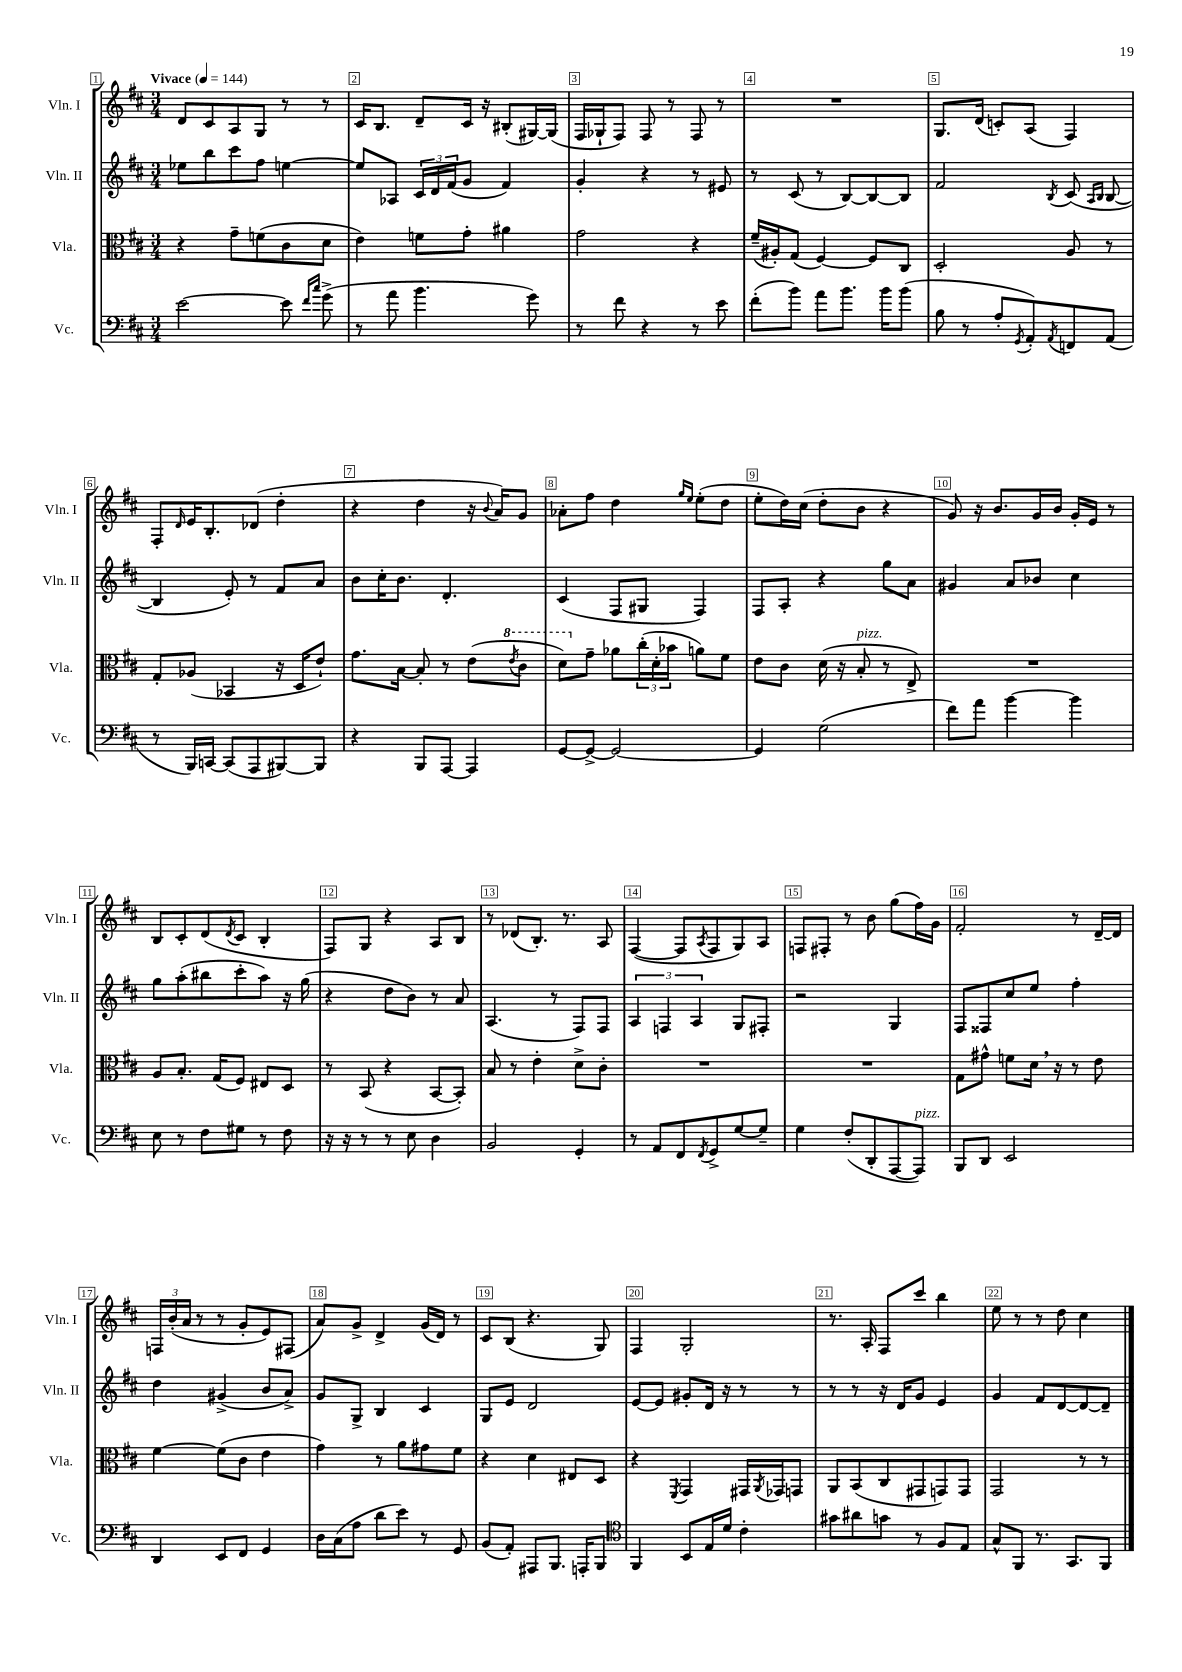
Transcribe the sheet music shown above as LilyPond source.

<<
\new StaffGroup <<
\new Staff = "s0" \with { instrumentName = "Vln. I" shortInstrumentName = "Vln. I" } {
    \clef treble \key d \major \numericTimeSignature \time 3/4 \tempo "Vivace" 4 = 144
    d'8 cis'8 a8 g8 r8 r8 |
    cis'16 b8. d'8-- cis'16 r16 bis8-.( gis16~) gis16( |
    fis16 ges16-! fis8) fis8 r8 fis8 r8 |
    R2. |
    g8. d'16( c'8-.) a8( fis4) |
    fis8-. \grace { d'16 } e'16 b8.-. des'8( d''4-. |
    r4 d''4 r16 \appoggiatura { b'8 } a'16) g'8 |
    aes'8-. fis''8 d''4 \grace { g''16 e''16 } e''8-.( d''8 |
    e''8-. d''16) cis''16( d''8-. b'8 r4 |
    g'8) r16 b'8. g'16 b'16 g'16-. e'16 r8 |
    b8 cis'8-. d'8( \acciaccatura { d'8 } cis'8 b4-. |
    fis8) g8 r4 a8 b8 |
    r8 des'8( b8.-.) r8. a8 |
    fis4~( fis8 \acciaccatura { a8 } fis8 g8) a8 |
    f8 fis8-. r8 b'8 g''8( fis''16) g'16 |
    fis'2-. r8 d'16~-- d'16 |
    \tuplet 3/2 { f16 b'16-.( a'16 } r8 r8 g'8-. e'8) fis8( |
    a'8) g'8-> d'4-> g'16( d'16) r8 |
    cis'8 b8( r4. g8) |
    fis4 g2-. |
    r8. a16-. fis8 cis'''8 b''4 |
    e''8 r8 r8 d''8 cis''4 \bar "|." |
}
\new Staff = "s1" \with { instrumentName = "Vln. II" shortInstrumentName = "Vln. II" } {
    \clef treble \key d \major \numericTimeSignature \time 3/4
    ees''8 b''8 cis'''8 fis''8 e''4~ |
    e''8 aes8 \tuplet 3/2 { cis'16 d'16 fis'16( } g'8 fis'4) |
    g'4-. r4 r8 eis'8 |
    r8 cis'8( r8 b8~) b8~ b8 |
    fis'2 \acciaccatura { b8 } cis'8( \grace { a16 b16 } b8~ |
    b4 e'8-.) r8 fis'8 a'8 |
    b'8 cis''16-. b'8. d'4.-. |
    cis'4( fis8 gis8 fis4) |
    fis8 a8-. r4 g''8 a'8 |
    gis'4 a'8 bes'8 cis''4 |
    g''8 a''8-.( bis''8 cis'''8-. a''8) r16 g''16( |
    r4 d''8 b'8) r8 a'8 |
    a4.( r8 fis8) fis8 |
    \tuplet 3/2 { a4 f4 a4 } g8 fis8-. |
    r2 g4 |
    fis8 fisis8 cis''8 e''8 fis''4-. |
    d''4 gis'4->( b'8 a'8->) |
    g'8 g8-> b4 cis'4 |
    g8 e'8 d'2 |
    e'8~ e'8 gis'8-. d'16 r16 r8 r8 |
    r8 r8 r16 d'16 g'8 e'4 |
    g'4 fis'8 d'8~ d'8~ d'8-- \bar "|." |
}
\new Staff = "s2" \with { instrumentName = "Vla." shortInstrumentName = "Vla." } {
    \clef alto \key d \major \numericTimeSignature \time 3/4
    r4 g'8-- f'8( cis'8 d'8 |
    e'4) f'8 g'8-. ais'4 |
    g'2 r4 |
    fis'16--( ais16-.) g8( fis4~) fis8 cis8 |
    d2-. a8 r8 |
    g8-. aes8( bes,4 r16 d16 e'8-!) |
    g'8. b16~ b8-. r8 e'8( \ottava #1 \acciaccatura { e''8 } cis''8 |
    d''8) \ottava #0 g'8-- aes'8 \tuplet 3/2 { cis''16-.( d'16-. bes'16 } a'8) fis'8 |
    e'8 cis'8 d'16( r16 b8-.^\markup { \italic "pizz." } r8 e8->) |
    R2. |
    a8 b8.-. g16( fis8) eis8 d8 |
    r8 b,8( r4 b,8~ b,8-.) |
    b8 r8 e'4-. d'8-> cis'8-. |
    R2. |
    R2. |
    g8 gis'8-^ f'8 d'16 \breathe r16 r8 e'8 |
    fis'4~ fis'8( cis'8 e'4 |
    g'4) r8 a'8 gis'8 fis'8 |
    r4 d'4 eis8 d8 |
    r4 \acciaccatura { fis,8 } g,4 gis,16 \acciaccatura { a,8 } ges,16 g,8 |
    a,8 b,8( cis8 gis,8 g,8) g,8 |
    g,2 r8 r8 \bar "|." |
}
\new Staff = "s3" \with { instrumentName = "Vc." shortInstrumentName = "Vc." } {
    \clef bass \key d \major \numericTimeSignature \time 3/4
    e'2~ e'8 \grace { fis'16 cis''16 } g'8->( |
    r8 a'8 b'4. g'8) |
    r8 fis'8 r4 r8 e'8 |
    fis'8-.( b'8) a'8 b'8. b'16 b'8( |
    b8 r8 a8-. \acciaccatura { g,8 } a,8-.) \acciaccatura { a,8 } f,8 a,8( |
    r8 b,,16) c,16~ c,8( a,,8 bis,,8~) bis,,8 |
    r4 b,,8 a,,8~ a,,4 |
    g,8~ g,8~-> g,2~ |
    g,4 g2( |
    fis'8) a'8 b'4~ b'4 |
    e8 r8 fis8 gis8 r8 fis8 |
    r16 r16 r8 r8 e8 d4 |
    b,2 g,4-. |
    r8 a,8 fis,8 \acciaccatura { fis,8 } g,8-> g8~ g8-- |
    g4 fis8-.( d,8-. a,,8~ a,,8^\markup { \italic "pizz." }) |
    b,,8 d,8 e,2 |
    d,4 e,8 fis,8 g,4 |
    d16 cis16( a8 d'8 e'8) r8 g,8 |
    b,8( a,8-.) ais,,8 b,,8. a,,16-. b,,8 |
    \clef tenor fis,4 b,8 e16 d'16 cis'4-. |
    gis'8 ais'8 g'8 r8 fis8 e8 |
    g8-^ fis,8 r8. g,8. fis,8 \bar "|." |
}
>>
>>
\layout { \context { \Score \override BarNumber.break-visibility = ##(#f #t #t) barNumberVisibility = #all-bar-numbers-visible \override BarNumber.stencil = #(make-stencil-boxer 0.1 0.3 ly:text-interface::print) } }
